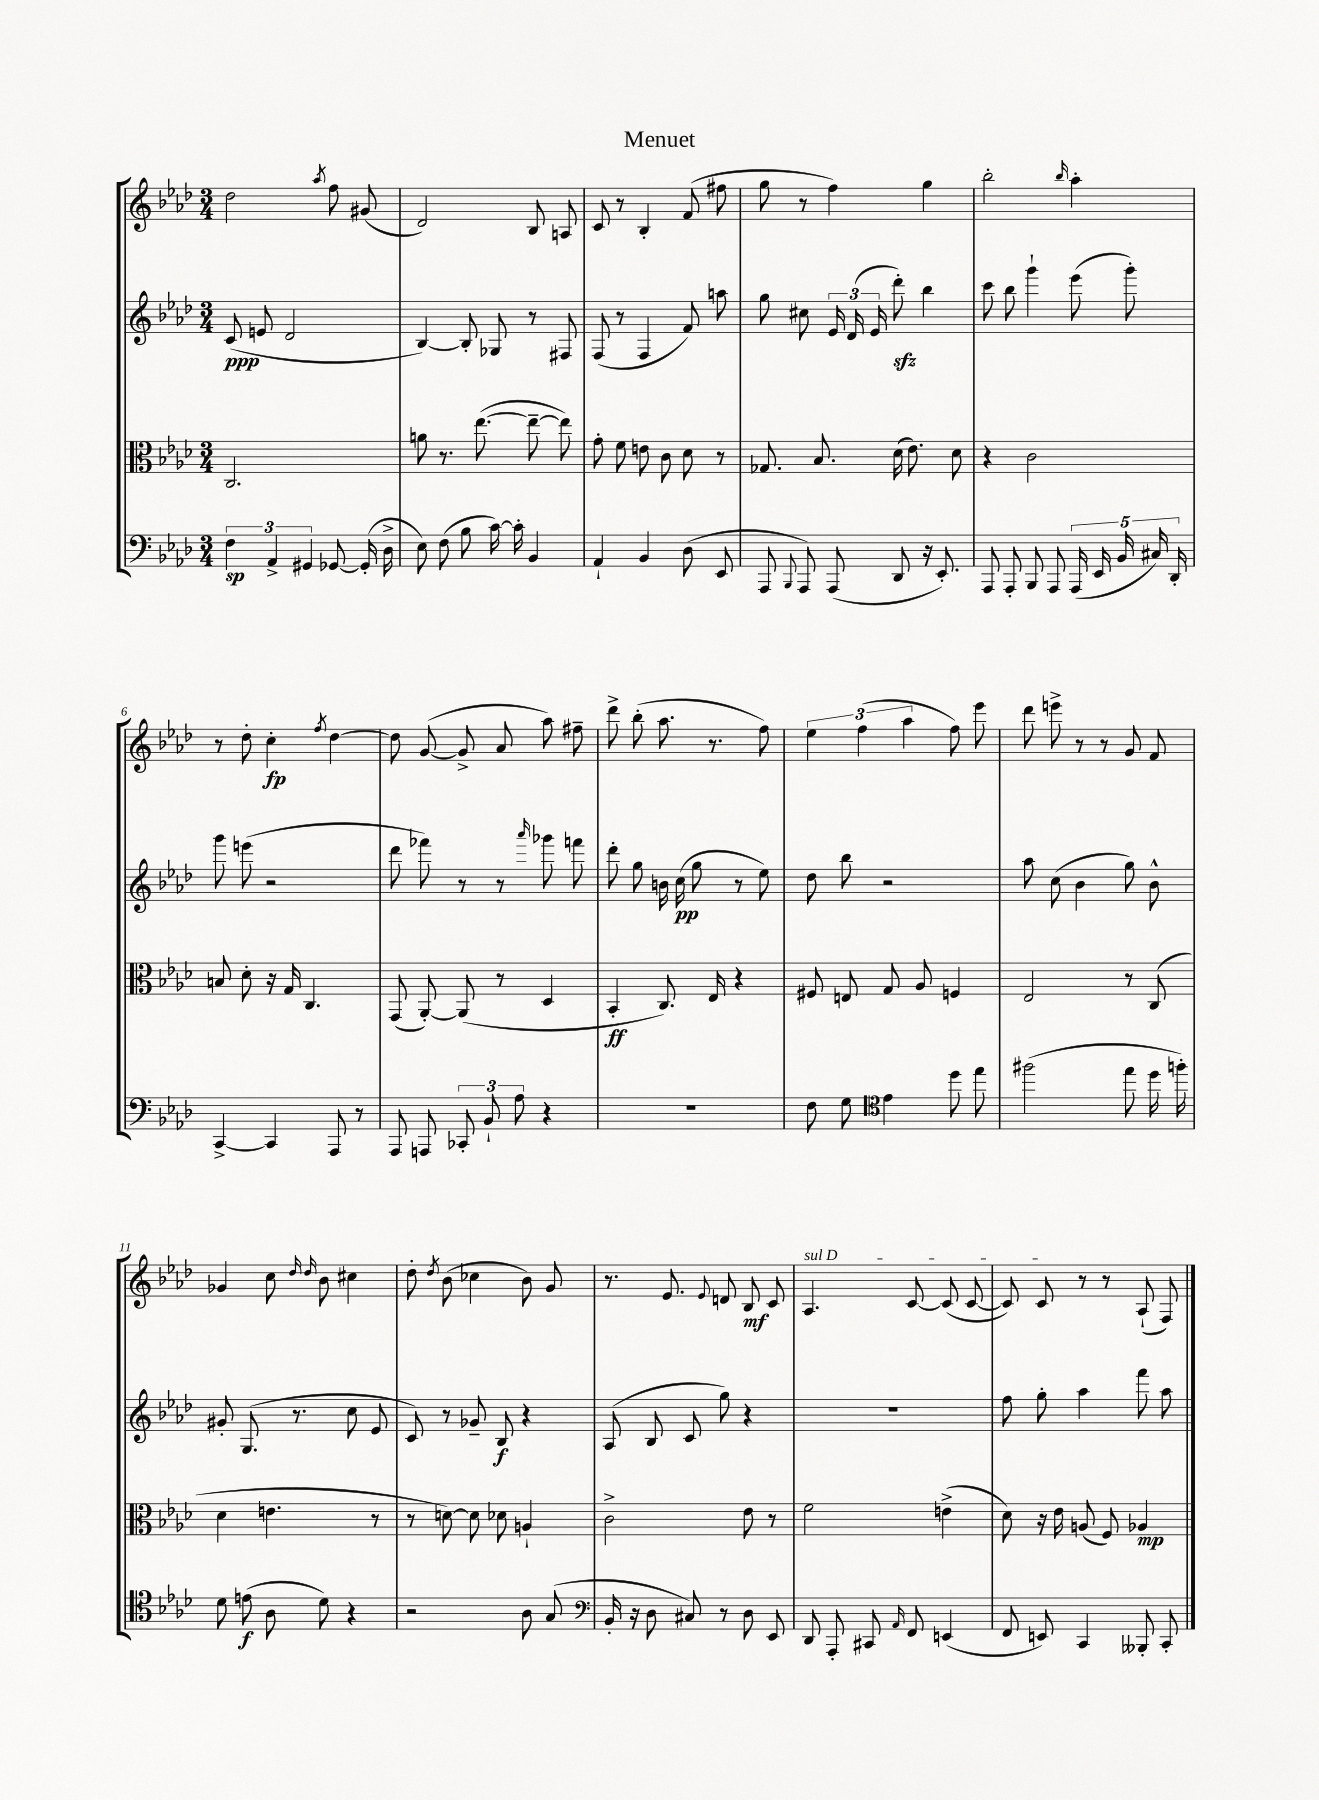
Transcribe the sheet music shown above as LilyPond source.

\header { title = "Menuet" }
<<
\new StaffGroup <<
\new Staff = "s0" {
    \clef treble \key aes \major \numericTimeSignature \time 3/4
    \autoBeamOff des''2 \acciaccatura { aes''8 } f''8 gis'8( |
    des'2) bes8 a8 |
    c'8 r8 bes4-. f'8( fis''8 |
    g''8 r8 f''4) g''4 |
    bes''2-. \grace { bes''16 } aes''4-. |
    r8 des''8-. c''4-.\fp \acciaccatura { f''8 } des''4~ |
    des''8 g'8~( g'8-> aes'8 aes''8) fis''8-- |
    des'''8-> bes''8-.( aes''8. r8. f''8) |
    \tuplet 3/2 { ees''4 f''4( aes''4 } f''8) ees'''8 |
    des'''8 e'''8-> r8 r8 g'8 f'8 |
    ges'4 c''8 \grace { des''16 des''16 } bes'8 cis''4 |
    des''8-. \acciaccatura { des''8 } bes'8( ces''4 bes'8) g'8 |
    r8. ees'8. \appoggiatura { ees'8 } d'8 bes8\mf c'8 |
    \once \override TextSpanner.bound-details.left.text = \markup { \italic "sul D" } aes4.\startTextSpan c'8~ c'8( c'8~ |
    c'8) c'8\stopTextSpan r8 r8 aes8-!( f8) \bar "|." |
}
\new Staff = "s1" {
    \clef treble \key aes \major \numericTimeSignature \time 3/4
    \autoBeamOff c'8\ppp( e'8 des'2 |
    bes4~) bes8-. ges8 r8 fis8 |
    f8( r8 f4 f'8) a''8 |
    g''8 cis''8 \tuplet 3/2 { ees'16 des'16( ees'16 } des'''8-.\sfz) bes''4 |
    c'''8 bes''8 g'''4-! ees'''8( g'''8-.) |
    g'''8 e'''8( r2 |
    des'''8 fes'''8) r8 r8 \grace { aes'''16 } ges'''8 f'''8 |
    des'''8-. g''8 b'16 c''16\pp( g''8 r8 ees''8) |
    des''8 bes''8 r2 |
    aes''8 c''8( bes'4 g''8) bes'8-^ |
    gis'8-. g8.( r8. c''8 ees'8 |
    c'8) r8 ges'8-- bes8\f r4 |
    aes8( bes8 c'8 g''8) r4 |
    R2. |
    f''8 g''8-. aes''4 f'''8 aes''8 \bar "|." |
}
\new Staff = "s2" {
    \clef alto \key aes \major \numericTimeSignature \time 3/4
    \autoBeamOff c2. |
    a'8 r8. ees''8.~( ees''8~-- ees''8) |
    g'8-. f'8 e'8 c'8 des'8 r8 |
    ges8. bes8. des'16( ees'8.) des'8 |
    r4 c'2 |
    b8 des'8-. r16 g16 c4. |
    g,8( aes,8~-.) aes,8( r8 des4 |
    bes,4-.\ff c8.) ees16 r4 |
    fis8 e8 g8 aes8 f4 |
    ees2 r8 c8( |
    des'4 e'4. r8 |
    r8 d'8~) d'8 des'8 a4-! |
    c'2-> ees'8 r8 |
    f'2 e'4->( |
    des'8) r16 ees'16 a8( f8) aes4\mp \bar "|." |
}
\new Staff = "s3" {
    \clef bass \key aes \major \numericTimeSignature \time 3/4
    \autoBeamOff \tuplet 3/2 { f4\sp aes,4-> gis,4 } ges,8~ ges,16-.( des16-> |
    ees8) f8( bes8 c'16~) c'16-. bes,4 |
    aes,4-! bes,4 des8( ees,8 |
    aes,,8 \appoggiatura { bes,,8 } aes,,8) aes,,8( des,8 r16 ees,8.-.) |
    aes,,8 aes,,8-. bes,,8 aes,,8 \tuplet 5/4 { aes,,16( ees,16 bes,16 cis16) des,16-. } |
    c,4~-> c,4 aes,,8 r8 |
    aes,,8 a,,8 \tuplet 3/2 { ces,8-. bes,8-! aes8 } r4 |
    R2. |
    f8 g8 \clef tenor ees'4 des''8 ees''8 |
    fis''2( ees''8 des''16 f''16-.) |
    des'8 e'8\f( aes8 des'8) r4 |
    r2 aes8 g8( |
    \clef bass bes,16-. r16 des8 cis8) r8 des8 ees,8 |
    des,8 aes,,8-. cis,8 \grace { aes,16 } f,8 e,4( |
    f,8 e,8) c,4 beses,,8-. c,8-. \bar "|." |
}
>>
>>
